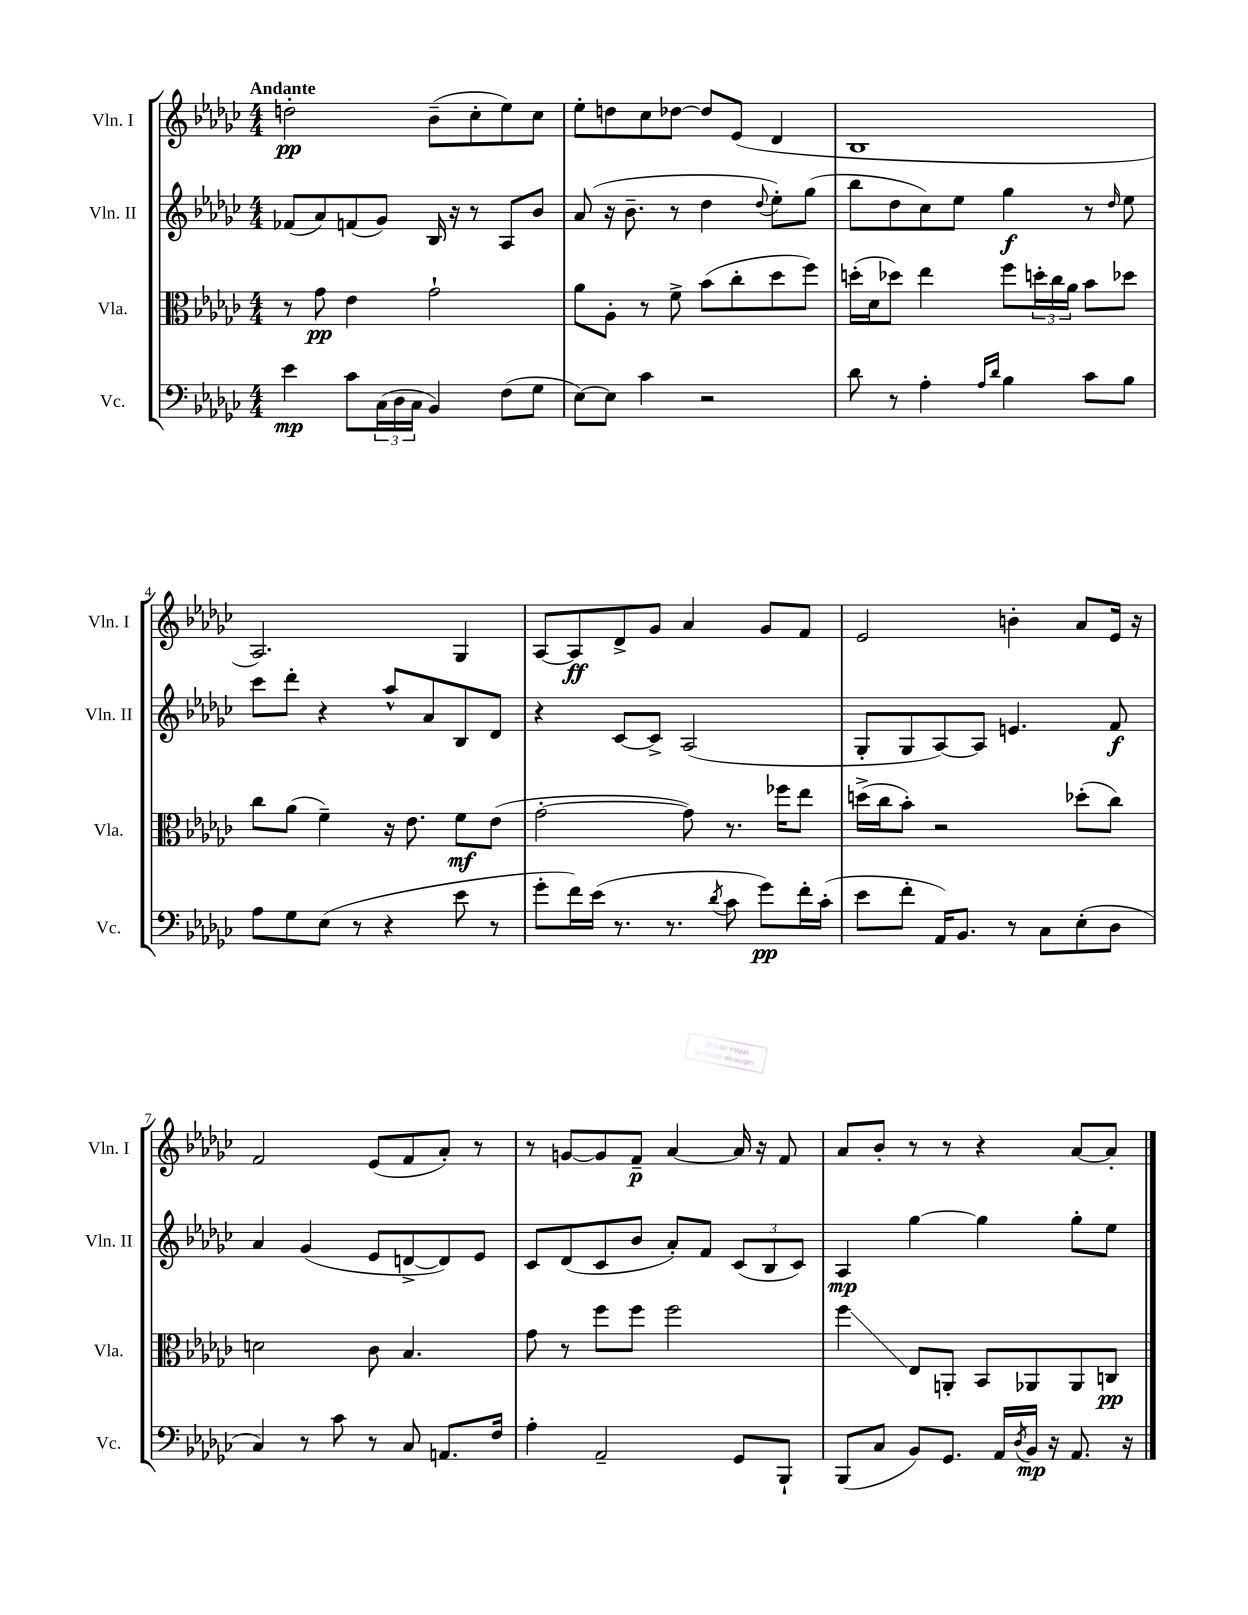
<<
\new StaffGroup <<
\new Staff = "s0" \with { instrumentName = "Vln. I" shortInstrumentName = "Vln. I" } {
    \clef treble \key ges \major \numericTimeSignature \time 4/4 \tempo "Andante"
    d''2-.\pp bes'8--( ces''8-. ees''8) ces''8 |
    ees''8-. d''8 ces''8 des''8~ des''8 ees'8( des'4 |
    bes1 |
    aes2.) ges4 |
    aes8~ aes8\ff des'8-> ges'8 aes'4 ges'8 f'8 |
    ees'2 b'4-. aes'8 ees'16 r16 |
    f'2 ees'8( f'8 aes'8-.) r8 |
    r8 g'8~ g'8 f'8--\p aes'4~ aes'16 r16 f'8 |
    aes'8 bes'8-. r8 r8 r4 aes'8~ aes'8-. \bar "|." |
}
\new Staff = "s1" \with { instrumentName = "Vln. II" shortInstrumentName = "Vln. II" } {
    \clef treble \key ges \major \numericTimeSignature \time 4/4
    fes'8( aes'8) f'8( ges'8) bes16 r16 r8 aes8 bes'8 |
    aes'8( r16 bes'8.-- r8 des''4 \appoggiatura { des''8 } ees''8-.) ges''8( |
    bes''8 des''8 ces''8) ees''8 ges''4\f r8 \grace { des''16 } ees''8 |
    ces'''8 des'''8-. r4 aes''8-^ aes'8 bes8 des'8 |
    r4 ces'8~ ces'8-> aes2( |
    ges8-. ges8 aes8~) aes8 e'4. f'8\f |
    aes'4 ges'4( ees'8 d'8~-> d'8) ees'8 |
    ces'8 des'8( ces'8 bes'8 aes'8-.) f'8 \tuplet 3/2 { ces'8( bes8 ces'8) } |
    aes4\mp ges''4~ ges''4 ges''8-. ees''8 \bar "|." |
}
\new Staff = "s2" \with { instrumentName = "Vla." shortInstrumentName = "Vla." } {
    \clef alto \key ges \major \numericTimeSignature \time 4/4
    r8 ges'8\pp ees'4 ges'2-! |
    aes'8 aes8-. r8 f'8-> bes'8( ces''8-. des''8 f''8) |
    d''16-.( des'16 des''8) ees''4 f''8 \tuplet 3/2 { d''16-. ces''16 aes'16 } bes'8 des''8 |
    ces''8 aes'8( f'4--) r16 ees'8. f'8\mf ees'8( |
    ges'2~-. ges'8) r8. fes''16 ees''8 |
    d''16->( ces''16 bes'8-.) r2 des''8-.( ces''8) |
    d'2 ces'8 bes4. |
    ges'8 r8 f''8 f''8 f''2 |
    f''4\glissando ees8 a,8-. bes,8 aes,8 aes,8 c8\pp \bar "|." |
}
\new Staff = "s3" \with { instrumentName = "Vc." shortInstrumentName = "Vc." } {
    \clef bass \key ges \major \numericTimeSignature \time 4/4
    ees'4\mp ces'8 \tuplet 3/2 { ces16( des16 ces16 } bes,4) f8( ges8 |
    ees8~) ees8 ces'4 r2 |
    des'8 r8 aes4-. \grace { aes16 des'16 } bes4 ces'8 bes8 |
    aes8 ges8 ees8( r8 r4 ees'8 r8 |
    ges'8-. f'16) ees'16( r8. r8. \acciaccatura { des'8 } ces'8 ges'8\pp) f'16-. ces'16-.( |
    ees'8 f'8-. aes,16) bes,8. r8 ces8 ees8-.( des8 |
    ces4) r8 ces'8 r8 ces8 a,8. f16 |
    aes4-. aes,2-- ges,8 bes,,8-! |
    bes,,8( ces8 bes,8) ges,8. aes,16 \acciaccatura { des8 } bes,16\mp r16 aes,8. r16 \bar "|." |
}
>>
>>
